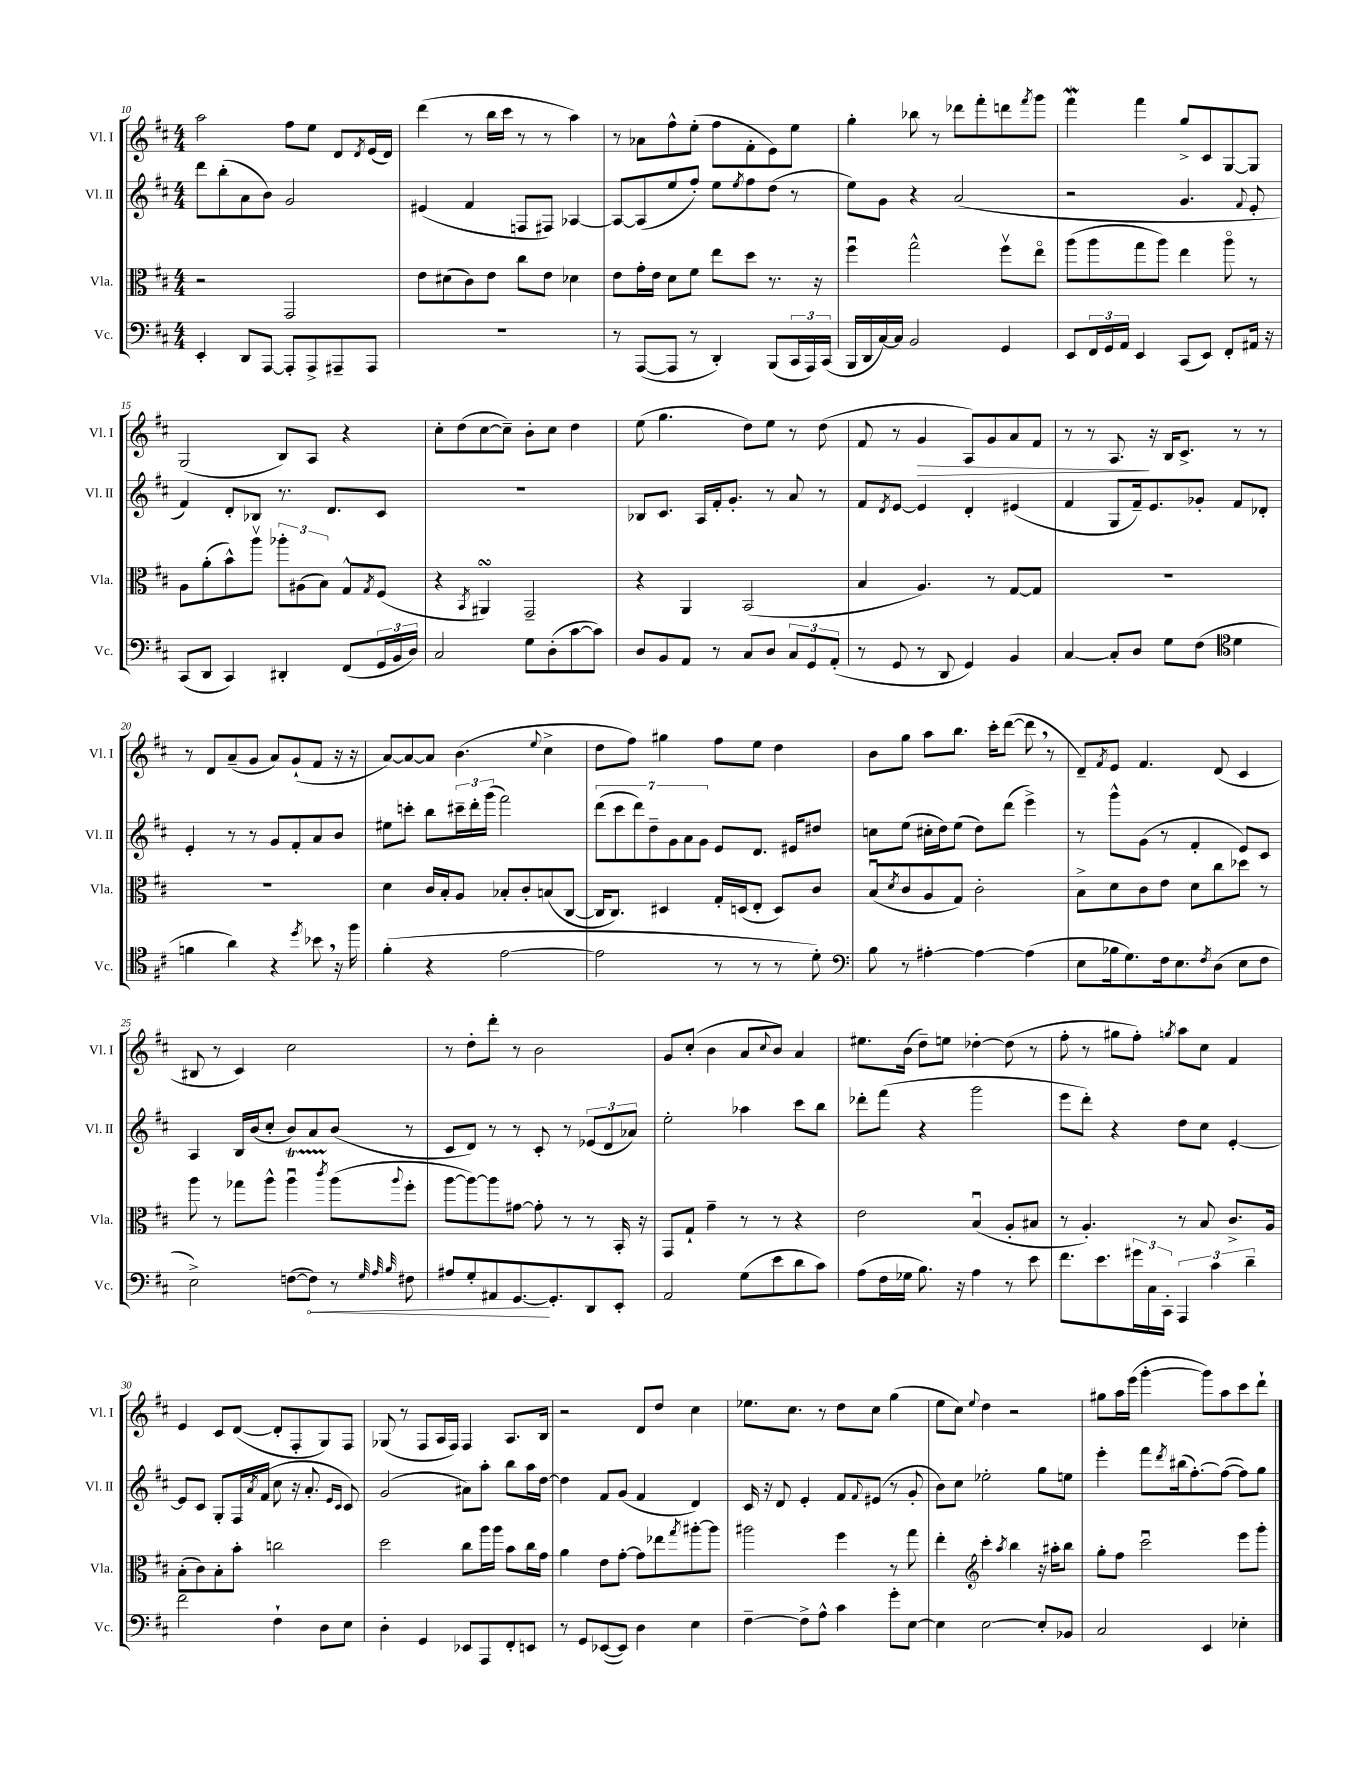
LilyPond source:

<<
\new StaffGroup <<
\new Staff = "s0" \with { instrumentName = "Vl. I" shortInstrumentName = "Vl. I" } {
    \clef treble \key d \major \numericTimeSignature \time 4/4
    a''2 fis''8 e''8 d'8 \acciaccatura { d'8 } e'16( d'16) |
    d'''4( r8 b''16 cis'''16 r8 r8 a''4) |
    r8 aes'8 fis''8-^ e''8-.( fis''8 fis'8-. e'8) e''8 |
    g''4-. bes''8 r8 des'''8 fis'''8-. d'''8 \acciaccatura { fis'''8 } g'''8 |
    fis'''4\mordent fis'''4 g''8-> cis'8 g8~ g8 |
    g2( b8) a8 r4 |
    cis''8-. d''8( cis''8~ cis''8--) b'8-. cis''8 d''4 |
    e''8( g''4. d''8) e''8 r8 d''8( |
    fis'8 r8 g'4\> a8) g'8 a'8 fis'8 |
    r8 r8 a8.\! r16 b16 cis'8.-> r8 r8 |
    r8 d'8 a'8--( g'8 a'8) g'8-!( fis'8 r16 r16 |
    a'8~) a'8~ a'8 b'4.( \appoggiatura { e''8 } cis''4-> |
    d''8 fis''8) gis''4 fis''8 e''8 d''4 |
    b'8 g''8 a''8 b''8. cis'''16-. d'''8~( d'''8 \breathe r8 |
    d'8--) \acciaccatura { fis'8 } e'8 fis'4. d'8( cis'4 |
    bis8 r8 cis'4) cis''2 |
    r8 d''8-. d'''8-. r8 b'2 |
    g'8 cis''8-.( b'4 a'8 \appoggiatura { cis''8 } b'8) a'4 |
    eis''8. b'16( d''8--) e''8 des''4~-. des''8( r8 |
    fis''8-. r8 gis''8 fis''8-.) \acciaccatura { g''8 } a''8 cis''8 fis'4 |
    e'4 cis'8 d'8~( d'8-. fis8-. g8) fis8 |
    ges8( r8 fis8 a16 fis16) fis4 a8. b16 |
    r2 d'8 d''8 cis''4 |
    ees''8. cis''8. r8 d''8 cis''8 g''4( |
    e''8 cis''8) \appoggiatura { e''8 } d''4 r2 |
    gis''8 a''16 e'''16( g'''4~-. g'''8) a''8 cis'''8 d'''8-! \bar "|." |
}
\new Staff = "s1" \with { instrumentName = "Vl. II" shortInstrumentName = "Vl. II" } {
    \clef treble \key d \major \numericTimeSignature \time 4/4
    d'''8 b''8-.( a'8 b'8) g'2 |
    eis'4( fis'4 f8 fis8) aes4~ |
    aes8~ aes8( e''8 fis''8-.) e''8 \acciaccatura { e''8 } fis''8 d''8( r8 |
    e''8) g'8 r4 a'2( |
    r2 g'4. \appoggiatura { fis'8 } e'8-. |
    fis'4) d'8-. bes8 r8. d'8. cis'8 |
    R1 |
    bes8 cis'8. a16 fis'16-. g'8.-. r8 a'8 r8 |
    fis'8 \acciaccatura { d'8 } e'8~ e'4 d'4-. eis'4( |
    fis'4 g8 fis'16--) e'8. ges'8-. fis'8 des'8-. |
    e'4-. r8 r8 g'8 fis'8-. a'8 b'8 |
    eis''8 c'''8-. b''8 \tuplet 3/2 { cis'''16-- d'''16-. g'''16( } fis'''2) |
    \tuplet 7/4 { d'''8( cis'''8 d'''8) d''8-- g'8 a'8 g'8 } e'8 d'8. eis'16 dis''8 |
    c''8 e''8( cis''16-. d''16) e''8( d''8) d'''8( e'''4->) |
    r8 g'''8-^ g'8( r8 fis'4-. e'8) cis'8 |
    a4 b16 b'16( cis''8-. b'8) a'8 b'8( r8 |
    cis'8 d'8) r8 r8 cis'8-. r8 \tuplet 3/2 { ees'8( d'8 aes'8) } |
    e''2-. aes''4 cis'''8 b''8 |
    des'''8-. fis'''8( r4 g'''2 |
    e'''8 d'''8-.) r4 d''8 cis''8 e'4~-. |
    e'8 cis'8 g8-. fis16 \acciaccatura { a'8 } fis'16( cis''8 r16 a'8.-. \grace { e'16 cis'16 } cis'8) |
    g'2( ais'8) a''8-. b''8 a''16 d''16~ |
    d''4 fis'8 g'8( fis'4 d'4) |
    cis'16 r16 d'8 e'4-. fis'8 \appoggiatura { fis'8 } eis'8( r8 g'8-. |
    b'8) cis''8 ees''2-. g''8 e''8 |
    e'''4-. fis'''8 \acciaccatura { d'''8 } bis''16( fis''8.~-.) fis''8~( fis''8) g''8 \bar "|." |
}
\new Staff = "s2" \with { instrumentName = "Vla." shortInstrumentName = "Vla." } {
    \clef alto \key d \major \numericTimeSignature \time 4/4
    r2 g,2 |
    e'8 dis'8( cis'8) e'8 cis''8 e'8 des'4 |
    e'8 g'16-. e'16 d'8 fis'8 e''8 d''8 r8. r16 |
    fis''4\downbow g''2-^ fis''8\upbow e''8\flageolet |
    a''8( a''8 g''8 a''8) e''4 a''8\flageolet r8 |
    a8 a'8-.( b'8-^) a''8\upbow \tuplet 3/2 { aes''8-. ais8( b8) } g8-^ \acciaccatura { g8 } fis8( |
    r4 \acciaccatura { b,8 } ais,4\turn) g,2-- |
    r4 a,4 b,2( |
    b4 a4.) r8 g8~ g8 |
    R1 |
    R1 |
    d'4 cis'16 b16-. a8 bes8-. cis'8-. b8( cis8~ |
    cis16 cis8.) dis4 g16-. d16( e8-. d8) cis'8 |
    b8\downbow( \acciaccatura { d'8 } cis'8 a8 g8) cis'2-. |
    b8-> d'8 cis'8 e'8 d'8 cis''8 des''8 r8 |
    a''8 r8 ges''8 a''8-^ a''4\downbow\startTrillSpan \acciaccatura { cis'''8 } a''8\stopTrillSpan( \appoggiatura { a''8 } fis''8-. |
    a''8~ a''8~) a''8 gis'8~ gis'8-. r8 r8 b,16-. r16 |
    g,8 g8-! g'4-- r8 r8 r4 |
    e'2 b4\downbow( a8-. bis8 |
    r8 a4.-.) r8 b8 cis'8.-> a16 |
    b8-.( cis'8) b8-. b'8-. c''2 |
    d''2 cis''8 a''16 a''16 b'8 cis''16 g'16 |
    a'4 e'8 g'8~-. g'8 ees''8 \acciaccatura { g''8 } ais''8~-. ais''8 |
    ais''2 fis''4 r8 g''8 |
    e''4-. \clef treble cis'''4-. \acciaccatura { a''8 } b''4 r16 ais''16-. b''8 |
    g''8-. fis''8 cis'''2\downbow e'''8 g'''8-. \bar "|." |
}
\new Staff = "s3" \with { instrumentName = "Vc." shortInstrumentName = "Vc." } {
    \clef bass \key d \major \numericTimeSignature \time 4/4
    e,4-. d,8 a,,8~ a,,8-. a,,8-> ais,,8-- ais,,8 |
    R1 |
    r8 a,,8~( a,,8 r8 d,4-.) b,,8( \tuplet 3/2 { cis,16 a,,16) cis,16( } |
    b,,16 d,16 cis16~) cis16 b,2 g,4 |
    e,8 \tuplet 3/2 { fis,16 g,16 a,16 } e,4 cis,8( e,8) fis,8-. ais,16 r16 |
    cis,8( d,8 cis,4) dis,4-. fis,8( \tuplet 3/2 { g,16 b,16 d16) } |
    cis2 g8 d8-.( cis'8~ cis'8) |
    d8 b,8 a,8 r8 cis8 d8 \tuplet 3/2 { cis8 g,8 a,8-.( } |
    r8 g,8 r8 d,8 g,4) b,4 |
    cis4~ cis8-. d8 g8 fis8( \clef tenor d'4 |
    f'4 a'4) r4 \acciaccatura { d''8 } bes'8 \breathe r16 fis''16 |
    fis'4-.( r4 e'2~ |
    e'2 r8 r8 r8 d'8-.) |
    \clef bass b8 r8 ais4~-. ais4~ ais4( |
    e8 bes16 g8.) fis16 e8. \acciaccatura { fis8 } d8( e8 fis8 |
    e2->) f8~( \once \override Hairpin.circled-tip = ##t f8\<) r8 \grace { g32 a32 b32 } fis8 |
    ais8 g8-. ais,8 g,8.~\! g,8.-. d,8 e,8-. |
    a,2 g8( e'8 d'8 cis'8) |
    a8( fis16 ges16 b8.) r16 a4 r8 e'8 |
    fis'8. e'8. \tuplet 3/2 { gis'16 cis16 cis,16-. } \tuplet 3/2 { a,,4 cis'4 d'4-- } |
    fis'2 fis4-! d8 e8 |
    d4-. g,4 ees,8 a,,8 fis,8-. e,8 |
    r8 g,8 ees,8~( ees,8) d4 e4 |
    fis4~-- fis8-> a8-^ cis'4 g'8-. e8~ |
    e4 e2~ e8-. bes,8 |
    cis2 e,4 ees4-. \bar "|." |
}
>>
>>
\layout { \context { \Score currentBarNumber = #10 } }
